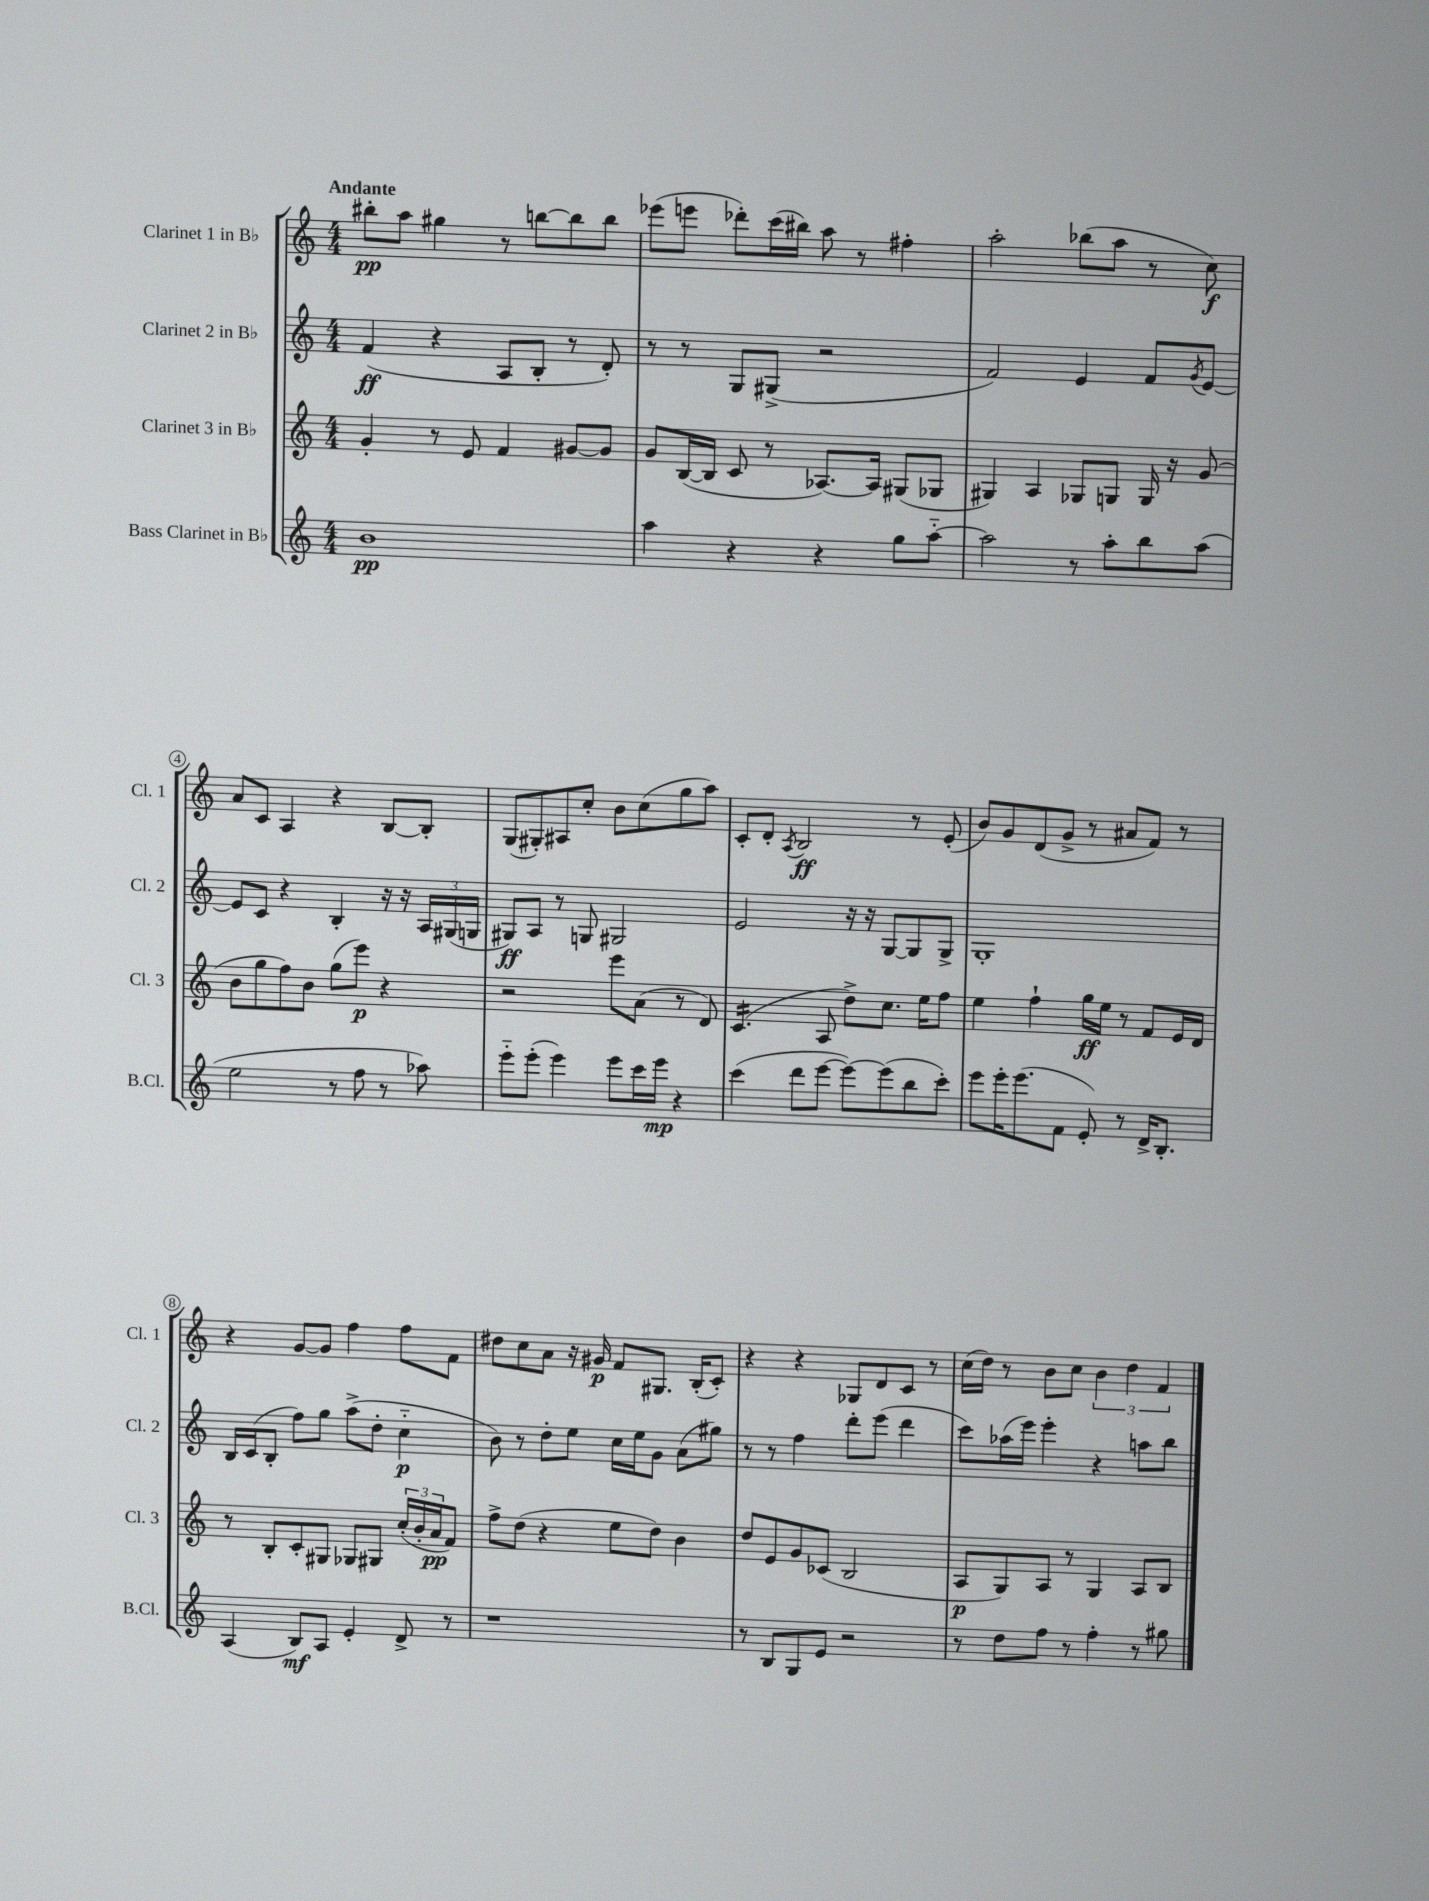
<<
\new StaffGroup <<
\new Staff = "s0" \with { instrumentName = "Clarinet 1 in Bb" shortInstrumentName = "Cl. 1" } {
    \clef treble \key c \major \numericTimeSignature \time 4/4 \tempo "Andante"
    bis''8-.\pp a''8 gis''4 r8 b''8~ b''8 b''8 |
    ees'''8( e'''8 des'''8-.) c'''16( bis''16) a''8 r8 fis''4-. |
    a''2-. bes''8( a''8 r8 c''8\f) |
    a'8 c'8 a4 r4 b8~ b8-. |
    g8( gis8-.) ais8 c''8-. b'8 c''8( g''8 a''8) |
    c'8-. d'8-. \acciaccatura { a8 } b2\ff r8 e'8-.( |
    b'8) g'8 d'8( g'8-> r8 ais'8 f'8) r8 |
    r4 g'8~ g'8 f''4 f''8 f'8 |
    dis''8 c''8 a'8 r16 gis'16\p f'8 gis8. b16-.( c'8-.) |
    r4 r4 ges8 d'8 c'8 r8 |
    c''16( d''16) r8 b'8 c''8 \tuplet 3/2 { b'4 d''4 f'4 } \bar "|." |
}
\new Staff = "s1" \with { instrumentName = "Clarinet 2 in Bb" shortInstrumentName = "Cl. 2" } {
    \clef treble \key c \major \numericTimeSignature \time 4/4
    f'4\ff( r4 a8 b8-. r8 d'8-.) |
    r8 r8 g8 gis8->( r2 |
    f'2) e'4 f'8 \acciaccatura { g'8 } e'8~ |
    e'8 c'8 r4 b4-. r16 r16 \tuplet 3/2 { a16 gis16( g16 } |
    gis8\ff) a8 r8 g8 gis2 |
    e'2 r16 r16 g8~ g8 g8-> |
    g1-. |
    b16 c'16( b8-. f''8) g''8 a''8->( d''8-. c''4-_\p |
    b'8) r8 d''8-. e''8 c''16 e''16 g'8 a'8( gis''8) |
    r8 r8 f''4 d'''8-. e'''8( d'''4 |
    c'''8) aes''16( e'''16) e'''4-. r4 a''8 b''8 \bar "|." |
}
\new Staff = "s2" \with { instrumentName = "Clarinet 3 in Bb" shortInstrumentName = "Cl. 3" } {
    \clef treble \key c \major \numericTimeSignature \time 4/4
    g'4-. r8 e'8 f'4 gis'8~ gis'8 |
    g'8 b16~( b16 c'8 r8 aes8.~) aes16 gis8( ges8 |
    gis4) a4 ges8 g8 g16 r16 g'8( |
    b'8 g''8 f''8) b'8 g''8( e'''8\p) r4 |
    r2 e'''8 a'8( r8 d'8) |
    c'4.:16( a8 d''8->) c''8. e''16 f''8 |
    e''4 f''4-! g''16\ff e''16 r8 f'8 e'16 d'16 |
    r8 b8-. c'8-. gis8 ges8 gis8 \tuplet 3/2 { c''16-.( b'16-. a'16\pp } f'8) |
    f''8-> d''8( r4 e''8 d''8) b'4 |
    d''8 e'8 g'8 ces'8( b2 |
    a8\p g8) a8 r8 g4 a8 b8 \bar "|." |
}
\new Staff = "s3" \with { instrumentName = "Bass Clarinet in Bb" shortInstrumentName = "B.Cl." } {
    \clef treble \key c \major \numericTimeSignature \time 4/4
    b'1\pp |
    a''4 r4 r4 g''8 a''8~-_ |
    a''2 r8 a''8-. b''8 a''8( |
    e''2 r8 f''8 r8 aes''8) |
    e'''8-_ e'''8-.( e'''4) e'''8 c'''16 e'''16\mp r4 |
    c'''4( d'''8 e'''8~ e'''8~) e'''8( b''8 c'''8-.) |
    e'''8 e'''16-. e'''8.( f'8 e'8-.) r8 d'16-> b8.-. |
    a4( b8\mf) a8 e'4-. d'8-> r8 |
    r1 |
    r8 b8 g8 e'8 r2 |
    r8 d''8 f''8 r8 f''4-. r8 gis''8 \bar "|." |
}
>>
>>
\layout { \context { \Score \override BarNumber.stencil = #(make-stencil-circler 0.1 0.3 ly:text-interface::print) } }
